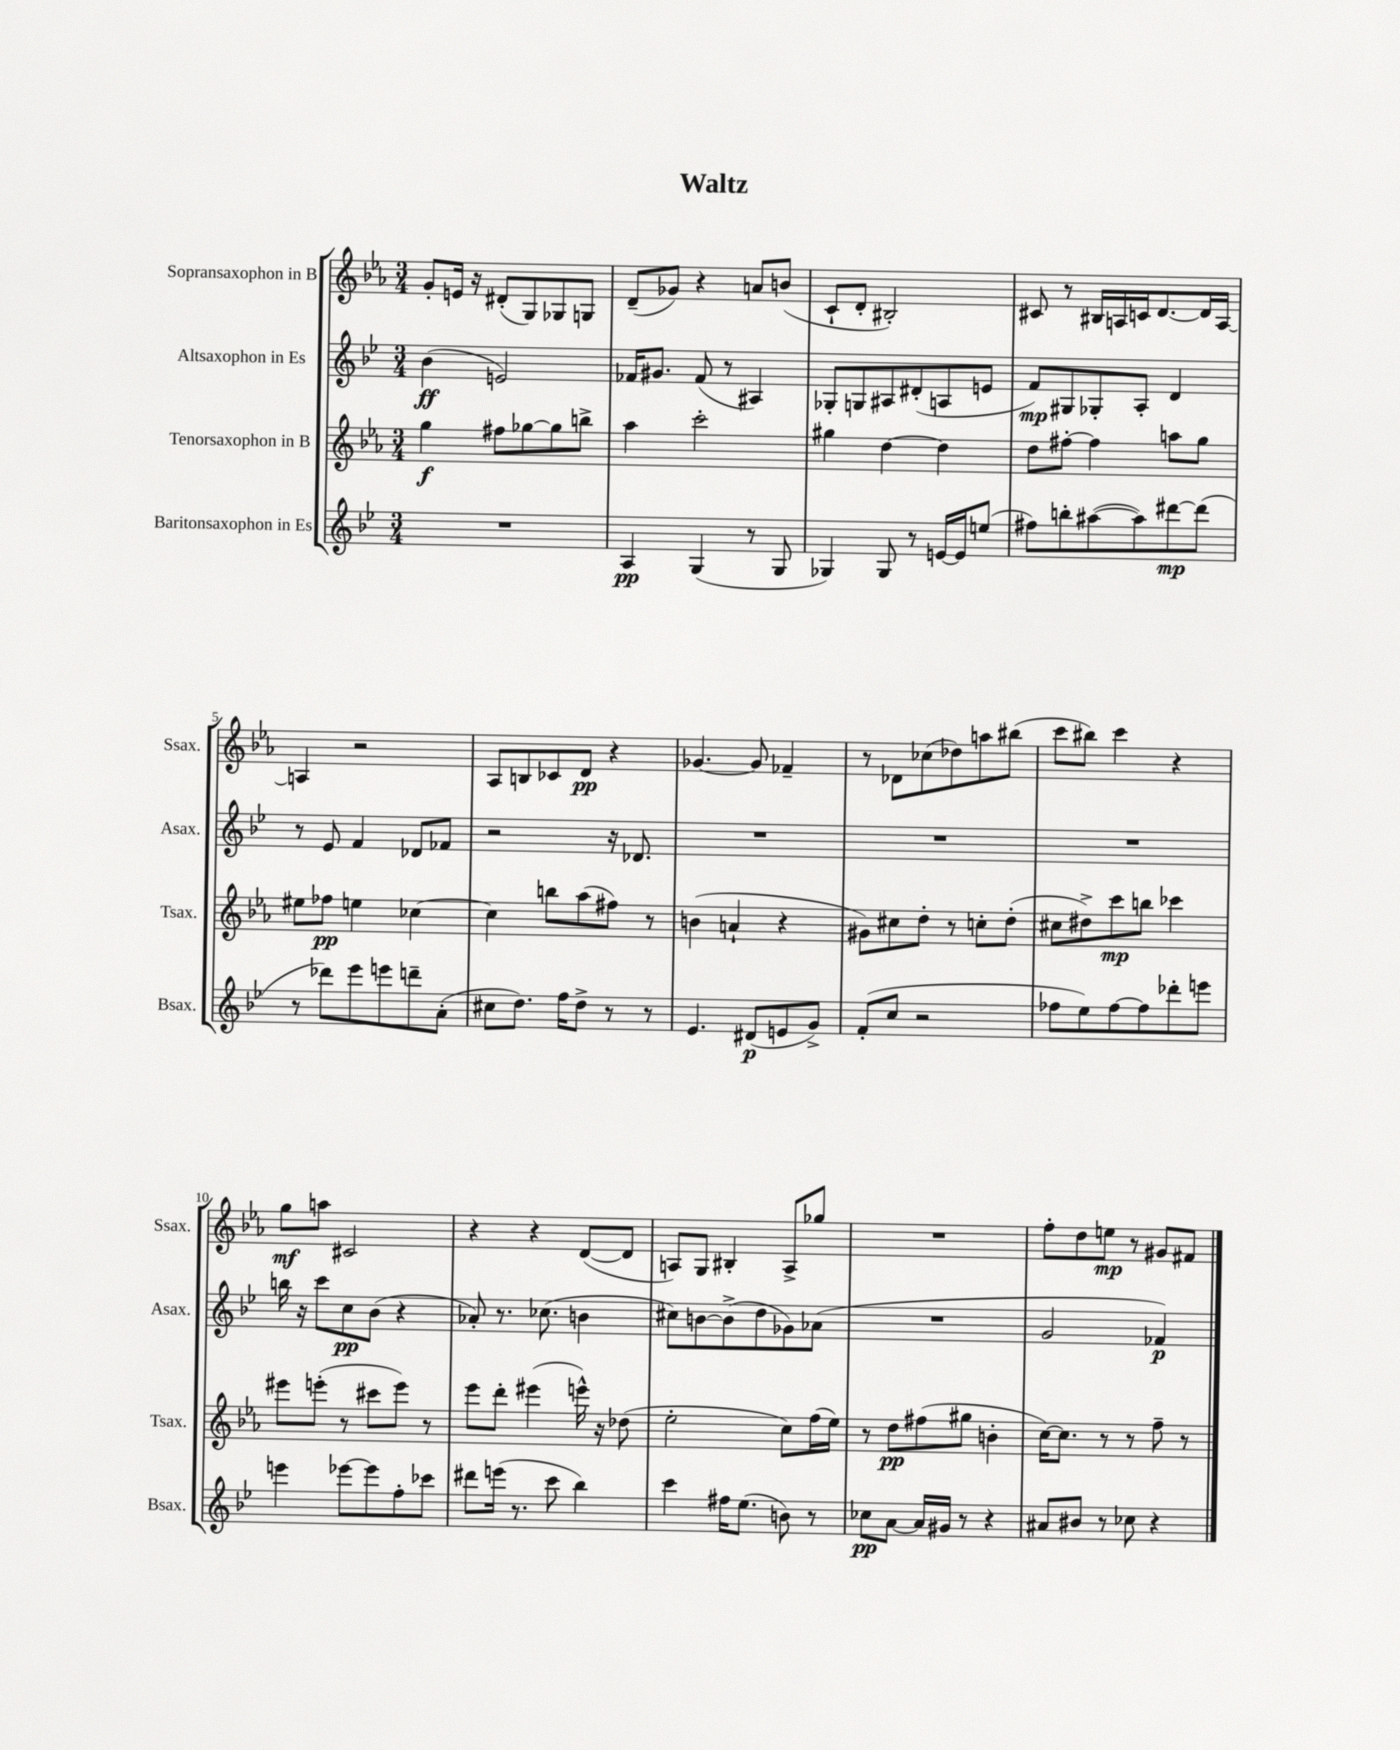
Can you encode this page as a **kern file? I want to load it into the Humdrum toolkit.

**kern	**kern	**kern	**kern
*staff4	*staff3	*staff2	*staff1
*clefG2	*clefG2	*clefG2	*clefG2
*k[b-e-]	*k[b-e-a-]	*k[b-e-]	*k[b-e-a-]
*M3/4	*M3/4	*M3/4	*M3/4
2.r	4gg	(4b-	8g'
.	.	.	16e
.	.	.	16r
.	8ff#	2e)	(8d#'
.	[8gg-	.	8G)
.	8gg-]	.	8G-
.	8bb^	.	8G
=	=	=	=
4A	4aa-	16f-	(8d~
.	.	8.g#	.
.	.	.	8g-)
(4G	2ccc'	(8f-	4r
.	.	8r	.
8r	.	4A#)	8a
8G	.	.	(8b
=	=	=	=
4G-)	4gg#	8G-'	8c`
.	.	8G	8d'
8G-	[4dd	8A#	2B#')
8r	.	(8d#'	.
[16e	4dd]	8A	.
16e]	.	.	.
(8ee	.	8e	.
=	=	=	=
8ff#)	8dd	8f)	8c#
8bb'	[8ff#'	8G#	8r
([8aa#	4ff#]	8G-'	16B#
.	.	.	16A
8aa#])	.	8A'	16c
.	.	.	[8.d
[8ddd#	8aa	4d	.
(8ddd#]	8gg	.	16d]
.	.	.	[16A
=	=	=	=
8r	8ee#	8r	4A]
8ddd-)	8ff-	8e-	.
8eee-	4ee	4f	2r
8eee	.	.	.
8ddd~	[4cc-	8d-	.
(8a'	.	8f-	.
=	=	=	=
8cc#	4cc-]	2r	8A-
8.dd)	.	.	8B
.	8bb	.	8c-
16ff	.	.	.
8dd^	(8aa-	.	8d
8r	8ff#)	16r	4r
.	.	8.d-	.
8r	8r	.	.
=	=	=	=
4.e-	(4b	2.r	[4.g-
.	4a`	.	.
(8d#	.	.	8g-]
8e	4r	.	4f-~
8g^)	.	.	.
=	=	=	=
(8f'	8g#)	2.r	8r
8cc	8cc#	.	8d-
2r	8dd'	.	(8cc-
.	8r	.	8dd-)
.	8cc'	.	8aa
.	(8dd'	.	(8bb#
=	=	=	=
8ff-	8cc#	2.r	8ccc
8ee-)	8dd#^)	.	8bb#)
[8ff-	8ccc	.	4ccc
8ff-]	8bb	.	.
8ddd-'	4ccc-	.	4r
8eee	.	.	.
=	=	=	=
4eee	8eee#	16bb	8gg
.	.	16r	.
.	(8eee'	8ccc	8aa
[8eee-	8r	8cc	2c#
8eee-]	8ccc#	(8b-	.
8ff'	8eee)	4r	.
8ccc-	8r	.	.
=	=	=	=
8ddd#	8eee-	8a-')	4r
(16eee	8ddd'	8.r	.
8.r	.	.	.
.	(4eee#	.	4r
.	.	(8.cc-	.
8ccc	.	.	.
4bb-)	16eee^^)	4b	([8d
.	16r	.	.
.	(8dd-	.	8d]
=	=	=	=
4ccc	2ee-'	8cc#)	8A)
.	.	[8b	8G
16ff#	.	(8b^]	4B#'
(8.ee-	.	.	.
.	.	8dd	.
8b)	8cc)	8g-)	8A^
8r	(16ff	(8a-	8gg-
.	16ee-)	.	.
=	=	=	=
8cc-	8r	2.r	2.r
[8a	8dd	.	.
16a]	(8ff#	.	.
16g#	.	.	.
8r	8gg#	.	.
4r	4b'	.	.
=	=	=	=
8a#	[16cc)	2g	8ff'
.	8.cc]	.	.
8b#	.	.	8dd
8r	8r	.	8ee
8cc-	8r	.	8r
4r	8ff~	4f-)	8g#
.	8r	.	8f#
==	==	==	==
*-	*-	*-	*-
